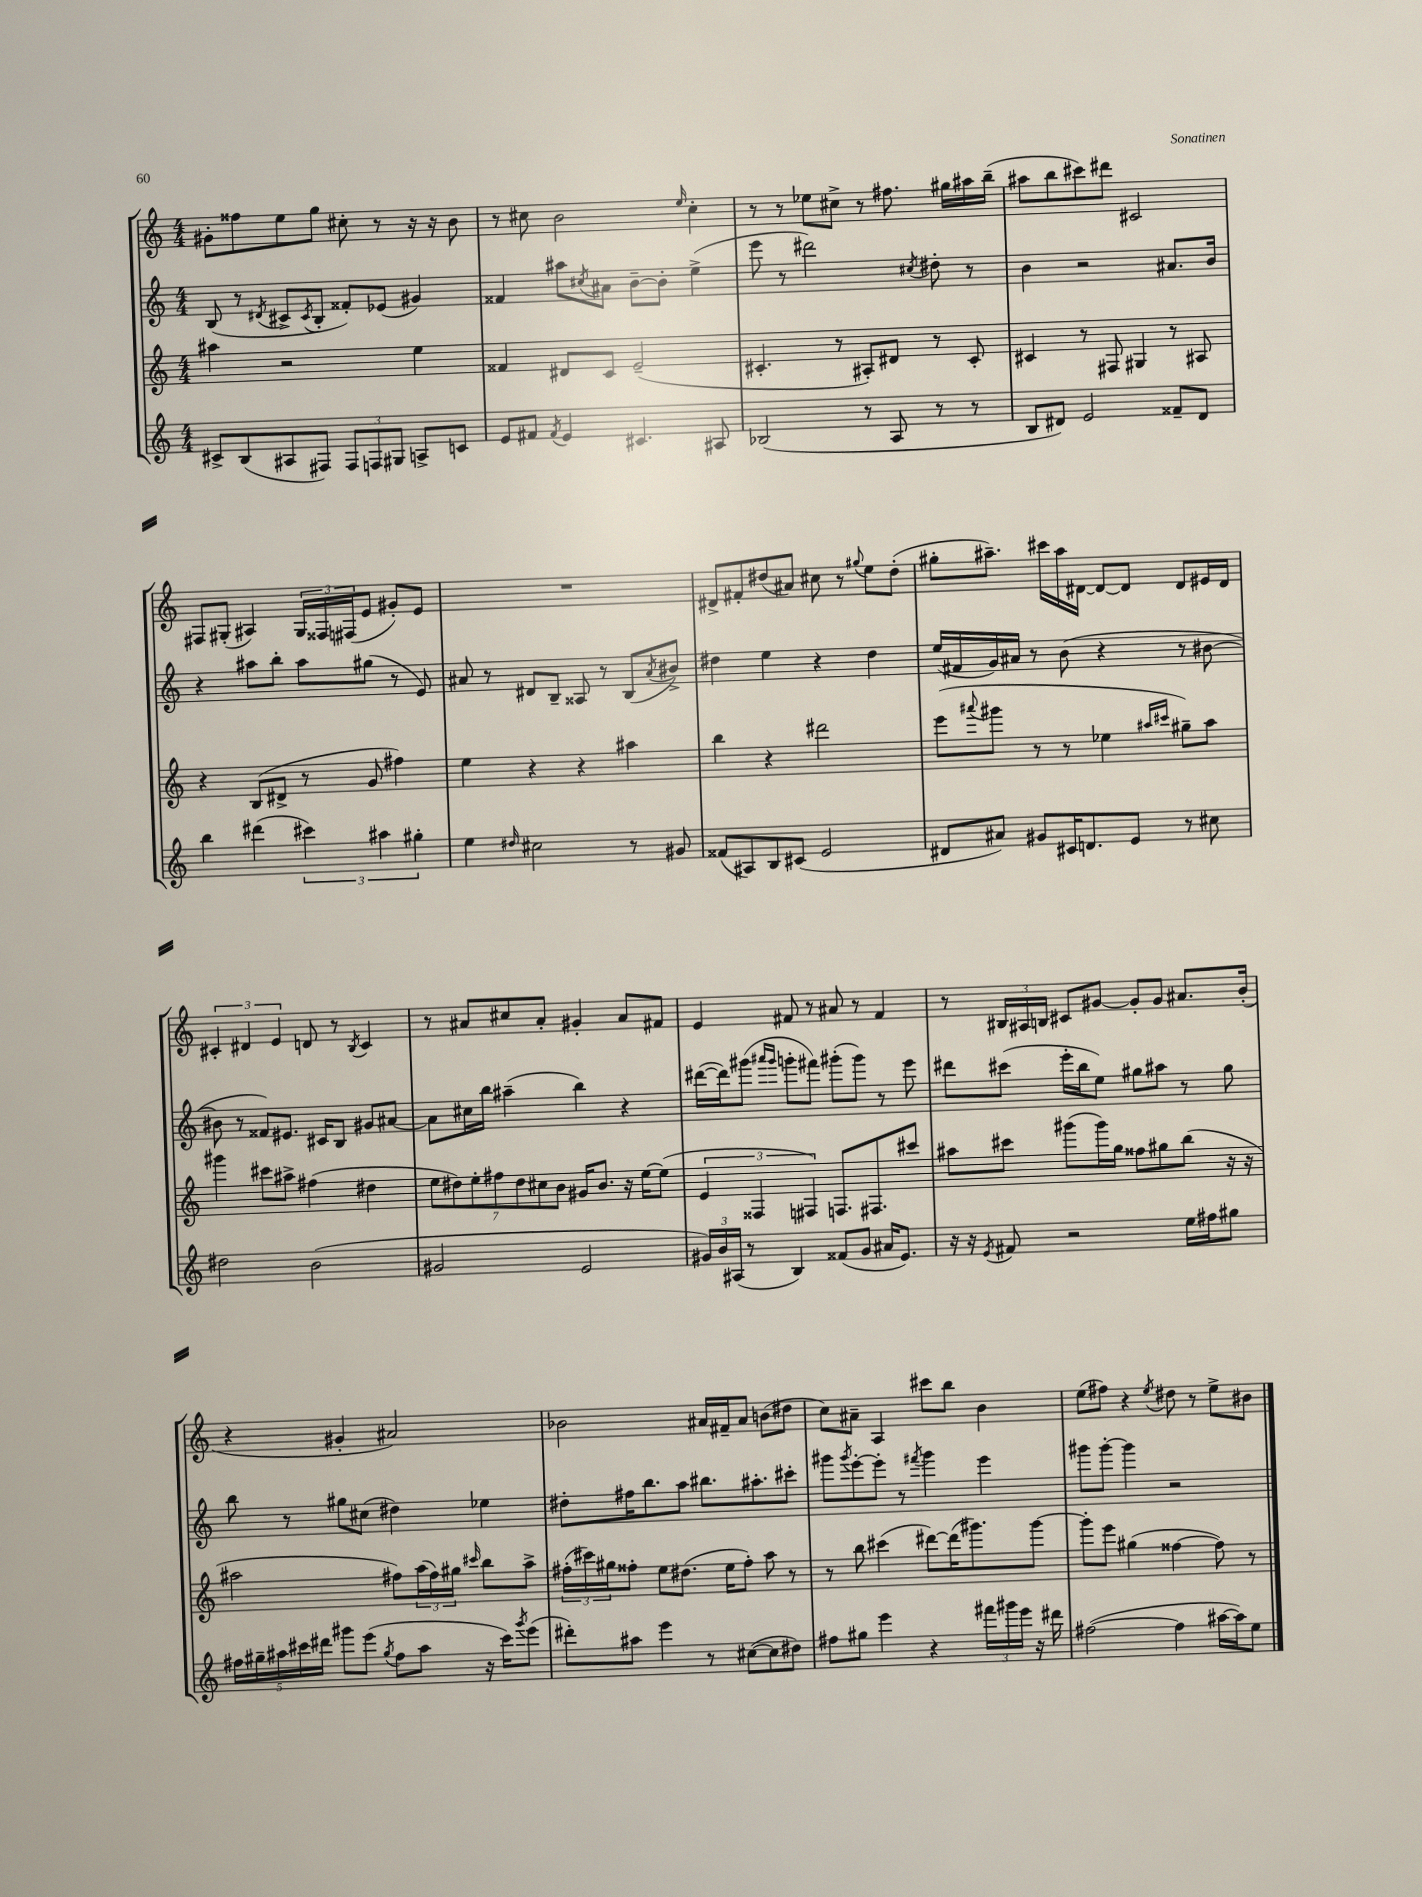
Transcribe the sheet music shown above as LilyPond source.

<<
\new StaffGroup <<
\new Staff = "s0" {
    \clef treble \key c \major \numericTimeSignature \time 4/4
    gis'8-. fisis''8 e''8 g''8 cis''8-. r8 r16 r16 b'8 |
    r8 cis''8 b'2 \grace { e''16 } cis''4-. |
    r8 r8 ees''8 cis''8-> r8 fis''8. gis''16 ais''16 b''16--( |
    ais''8 b''8 cis'''8) dis'''8 cis'2 |
    fis8 gis8-.( ais4) \tuplet 3/2 { gis16 fisis16 fis16( } e'8 gis'8-.) e'8 |
    R1 |
    dis'8-> fis'8-. dis''8( ais'8) cis''8 r8 \appoggiatura { gis''8 } e''8 dis''8-.( |
    gis''8-. ais''8.--) cis'''16 ais''16 dis'16~ dis'8~ dis'8 dis'8 eis'16 dis'16 |
    \tuplet 3/2 { cis'4-. dis'4 e'4 } d'8 r8 \acciaccatura { b8 } cis'4 |
    r8 ais'8 cis''8 ais'8-. gis'4-. ais'8 fis'8 |
    e'4 fis'8 r8 ais'8 r8 fis'4 |
    r8 \tuplet 3/2 { bis16 ais16 b16 } cis'8 gis'8~ gis'8-. gis'8 ais'8. b'16-.( |
    r4 gis'4-. ais'2) |
    bes'2 ais'16 fis'16-- ais'8 b'8( dis''8 |
    c''8) ais'8-- a4 cis'''8 b''8 b'4 |
    e''8( fis''8) r4 \acciaccatura { e''8 } dis''8 r8 e''8-> bis'8 \bar "|." |
}
\new Staff = "s1" {
    \clef treble \key c \major \numericTimeSignature \time 4/4
    b8( r8 \acciaccatura { dis'8 } cis'8-> \acciaccatura { cis'8 } b8-. fisis'8-.) ees'8( gis'4) |
    fisis'4 ais''8 \acciaccatura { cis''8 } ais'8 b'8~-- b'8-. e''4->( |
    e'''8 r8 dis'''2) \acciaccatura { cis''8 } dis''8-. r8 |
    b'4 r2 ais'8. b'16 |
    r4 ais''8 b''8-. ais''8 gis''8( r8 e'8) |
    ais'8 r8 dis'8 b8-- aisis8 r8 b8( \acciaccatura { ais'8 } bis'8->) |
    dis''4 e''4 r4 dis''4 |
    e''16( fis'16 g'16) ais'16 r8 b'8( r4 r8 bis'8~ |
    bis'8 r8 fisis'8) eis'8. cis'16 b8 gis'8 ais'8~ |
    ais'8 cis''16 b''16 ais''4--( b''4) r4 |
    dis'''16~( dis'''16) gis'''8( \grace { ais'''16 gis'''16 } g'''8-. fis'''8) gis'''8-.( gis'''8) r8 e'''8 |
    dis'''8 cis'''8( e'''16-. b''16 e''8) gis''8 ais''8 r8 gis''8 |
    b''8 r8 gis''8 cis''8( dis''4) ees''4 |
    dis''8-. fis''16 b''8. a''8 bis''8. ais''8.-. cis'''8-. |
    gis'''8 \acciaccatura { gis'''8 } e'''8~-. e'''8-. r8 \acciaccatura { fis'''8 } gis'''4 e'''4 |
    gis'''8 gis'''8~-. gis'''4 r2 \bar "|." |
}
\new Staff = "s2" {
    \clef treble \key c \major \numericTimeSignature \time 4/4
    ais''4 r2 e''4 |
    fisis'4 dis'8 c'8 e'2--( |
    cis'4.-. r8 ais8-.) dis'8 r8 cis'8-. |
    cis'4 r8 fis8 gis4 r8 ais8 |
    r4 b8( dis'8-> r8 g'8 fis''4) |
    e''4 r4 r4 ais''4 |
    b''4 r4 dis'''2 |
    e'''8( \appoggiatura { ais'''8 } gis'''8 r8 r8 ees''4 \grace { ais''16 cis'''16 } gis''8--) ais''8 |
    gis'''4 cis'''8 ais''8-> fis''4( dis''4 |
    \tuplet 7/4 { e''8 dis''8) e''8-. fis''8 dis''8 cis''8 b'8 } gis'16 b'8. r16 e''16~ e''8( |
    \tuplet 3/2 { e'4 fisis4 fis4) } f8. fis8. cis'''8 |
    ais''8 cis'''8 gis'''8( gis'''16) g''16 fisis''8 gis''8 b''8( r16 r16 |
    ais''2 fis''8) \tuplet 3/2 { ais''16( fis''16) gis''16 } \grace { cis'''16 } b''8 ais''8-> |
    \tuplet 3/2 { fis''16-.( cis'''16) gis''16 } fisis''8-. e''8 dis''8.( e''16 fisis''8-.) a''8 r8 |
    r8 b''8 cis'''4( dis'''8~) dis'''16( gis'''8.) gis'''8~ |
    gis'''8-. e'''8 gis''4( fisis''4~ fisis''8) r8 \bar "|." |
}
\new Staff = "s3" {
    \clef treble \key c \major \numericTimeSignature \time 4/4
    cis'8-> b8( ais8 fis8) \tuplet 3/2 { fis8 f8 gis8 } a8-> c'8 |
    e'8 fis'8 \acciaccatura { fis'8 } e'4 cis'4. ais8 |
    bes2( r8 a8 r8 r8 |
    b8 dis'8) e'2 fisis'8-- dis'8 |
    b''4 dis'''4( \tuplet 3/2 { cis'''4) ais''4 gis''4-. } |
    e''4 \grace { dis''16 } cis''2 r8 gis'8 |
    fisis'8( ais8) b8 cis'8( e'2 |
    dis'8 ais'8) gis'8 cis'16 d'8. e'8 r8 cis''8 |
    dis''2 b'2( |
    gis'2 e'2 |
    \tuplet 3/2 { gis'16) b'16 ais16( } r8 b4) fisis'8( gis'8 ais'16 e'8.) |
    r16 r16 \acciaccatura { e'8 } fis'8 r2 e''16 fis''16 gis''8 |
    \tuplet 5/4 { fis''16 gis''16-- ais''16 cis'''16 dis'''16 } gis'''8 e'''8( \acciaccatura { gis''8 } fis''8 ais''8 r16 cis'''16) \acciaccatura { gis'''8 } e'''8( |
    dis'''8-.) ais''8 e'''4 r8 cis''8~( cis''8 dis''8) |
    fis''8 gis''8 e'''4 r4 \tuplet 3/2 { fis'''16 gis'''16 e'''16 } r16 dis'''16 |
    fis''2~( fis''4 ais''16~ ais''16) e''8 \bar "|." |
}
>>
>>
\layout { \context { \Score \remove "Bar_number_engraver" } }
